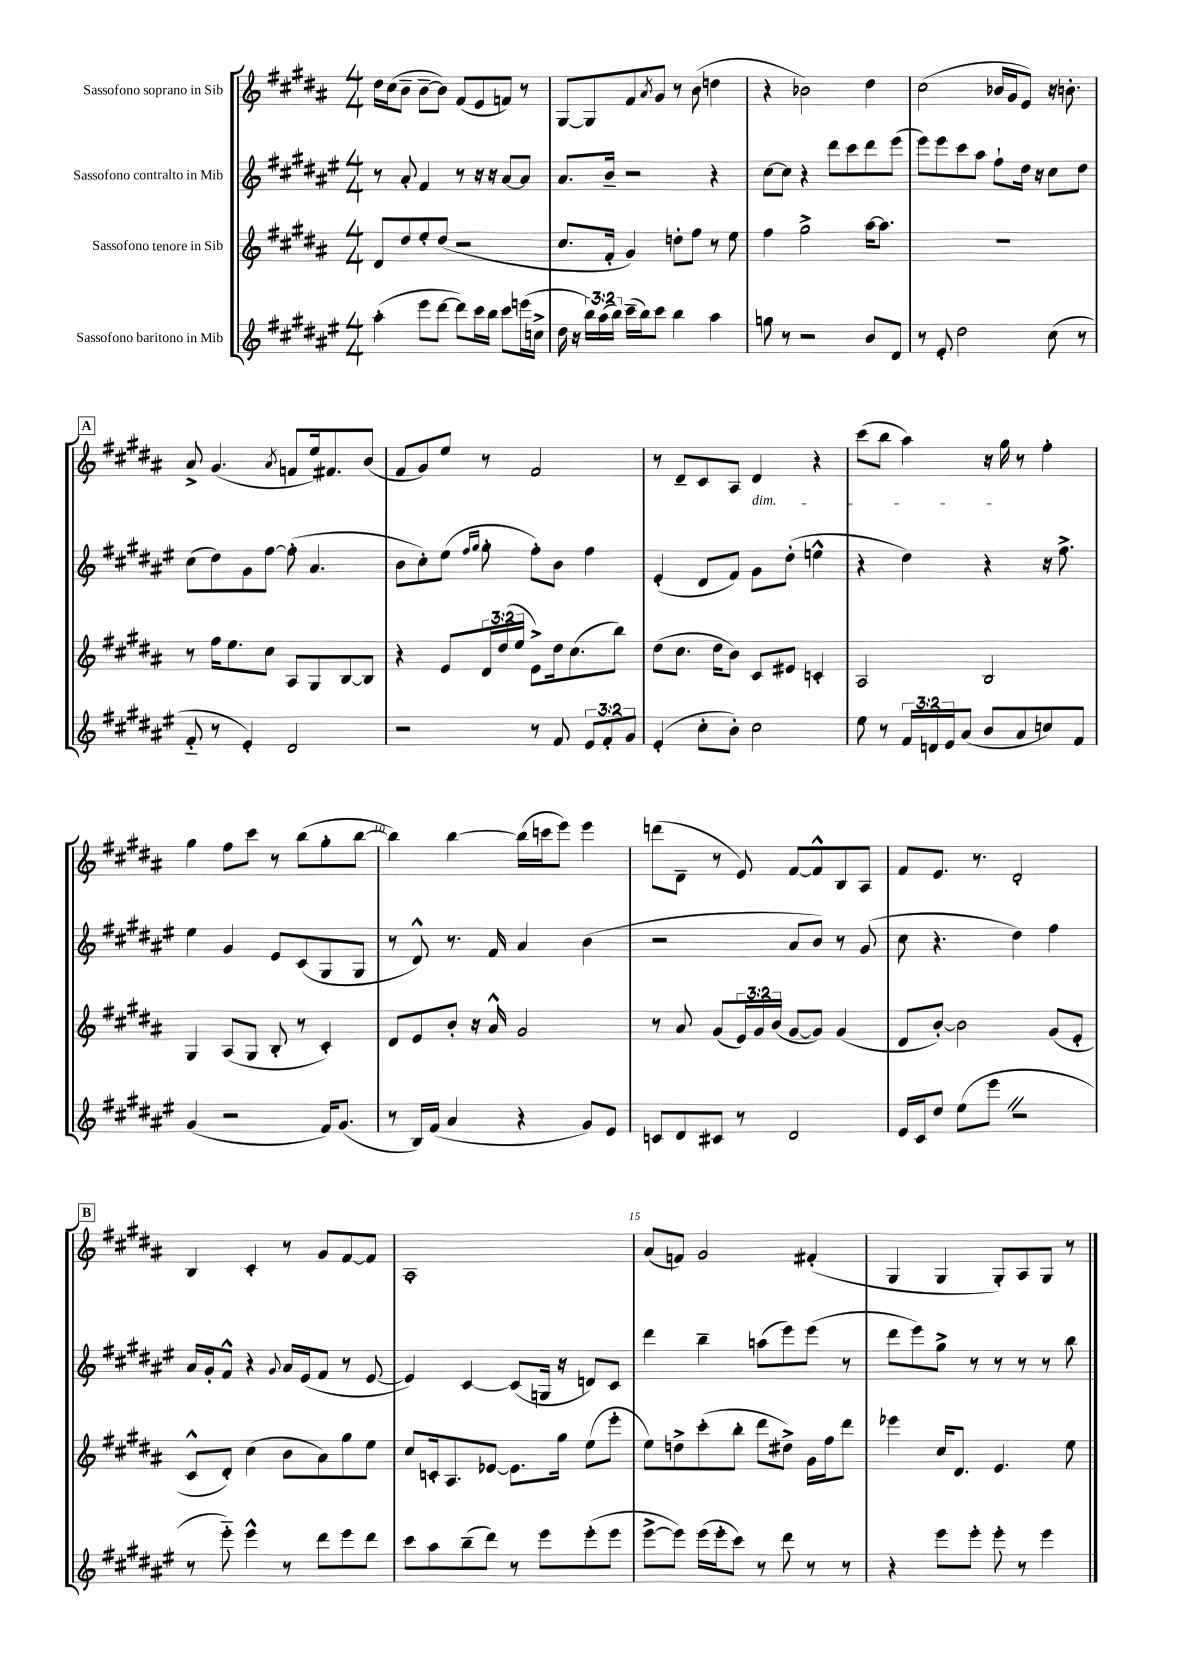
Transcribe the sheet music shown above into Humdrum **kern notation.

**kern	**kern	**kern	**kern
*staff4	*staff3	*staff2	*staff1
*clefG2	*clefG2	*clefG2	*clefG2
*k[f#c#g#d#a#e#]	*k[f#c#g#d#a#]	*k[f#c#g#d#a#e#]	*k[f#c#g#d#a#]
*M4/4	*M4/4	*M4/4	*M4/4
(4aa#'\	8d#/L	8r	16dd#\LL
.	.	.	(16cc#\J
.	8dd#/	8a#'/	8b~\J
8eee#\L	8ee'/	4f#/	[8b~\L
[8ddd#\J	(8dd#/J	.	8b\]J)
8ddd#\]L)	2r	8r	(8f#/L
16ccc#\L	.	16r	8e/
16bb\JJ	.	16r	.
8ccc#\L	.	[8a#/L	8f/J)
(16eee\L	.	8a#/]J	8r
16cc^\JJ	.	.	.
=	=	=	=
16dd#\	8.cc#/L	8.a#/L	[8G#/L
16r	.	.	.
24bb\LL)	.	.	8G#/]
(24aa#\	.	.	.
.	16f#'/Jk	16b~/Jk	.
24bb\JJ)	.	.	.
(16ccc#~\LL	4g#/)	2r	8f#/
16bb\J)	.	.	.
.	.	.	8qa#/
8ccc#\J	.	.	8g#/J
4bb\	8dd'\L	.	8r
.	8ff#\J	.	(8b\
4aa#\	8r	4r	4dd\
.	8ee\	.	.
=	=	=	=
8gg\	4ff#\	[8cc#\L	4r
8r	.	8cc#\]J	.
2r	2gg#^\	4r	2b-\)
.	.	8ddd#\L	.
.	.	8ccc#\	.
8b/L	[16aa#\LK	8ddd#\	4dd#\
.	8.aa#\]J	.	.
8d#/J	.	(8eee#\J	.
=	=	=	=
8r	1r	8eee#\L)	(2cc#\
8e#'/	.	8eee#\	.
2dd#\	.	8ccc#\	.
.	.	8aa#\J	.
.	.	8ff#`\L	16b-/LL
.	.	.	16g#/J
.	.	16dd#\Jk	8e/J)
.	.	16r	.
(8cc#\	.	8cc#\L	16r
.	.	.	8.b'\
8r	.	8dd#\J	.
=	=	=	=
8f#'~/	8r	(8cc#\L	8a#^/
8r	16ff#\LK	8dd#\)	(4.g#/
.	8.ee\	.	.
4e#'/)	.	8g#\	.
.	8cc#\J	[8ff#\J	.
.	.	.	8qa#/
2d#/	8A#/L	(8ff#'\]	8f/L
.	8G#/	4.a#/	16ee/k)
.	.	.	8.f#/
.	[8B/	.	.
.	8B/]J	.	(8b/J
=	=	=	=
2r	4r	8b\L	8f#/L
.	.	8cc#'\)	8g#/)
.	8e/L	(8ee#\J	8ee/J
.	.	16qqff#/LL	.
.	.	16qqgg#/JJ	.
.	24d#/L	8gg#'\	8r
.	(24dd#/	.	.
.	24ee/JJ	.	.
8r	8e^\L)	8ff#'\L)	2f#/
8f#/	16dd#\k	8b\J	.
.	(8.cc#\	.	.
12e#/L	.	4ff#\	.
12f#'/	.	.	.
.	8bb\J)	.	.
12g#/J	.	.	.
=	=	=	=
(4e#'/	(8dd#\L	(4e#'/	8r
.	8.cc#\J	.	8d#~/L
8cc#'\L	.	8d#/L	8c#/
.	16dd#\LK	.	.
8b'\J)	8b\J)	8f#/J)	8A#/J
2cc#\	8c#/L	8g#\L	4d#/
.	8e#/J	(8dd#'\J	.
.	4c'/	4ee^^\	4r
=	=	=	=
8ee#\	2A#/	4r	(8ccc#\L
8r	.	.	8bb\J
24f#/LL	.	4dd#\)	4aa#\)
24d/	.	.	.
24e#/J	.	.	.
(8a#/J	.	.	.
8b/L	2B/	4r	16r
.	.	.	16gg#\
8a#/	.	.	8r
8cc/)	.	16r	4ff#'\
.	.	8.ff#^\	.
8f#/J	.	.	.
=	=	=	=
(4g#/	4G#/	4ee#\	4gg#\
2r	(8A#/L	4g#/	8ff#\L
.	8G#/J	.	8ccc#\J
.	8B'/	8e#/L	8r
.	8r	(8c#/	(8bb\L
16f#/LK)	4c#'/)	8G#/	8gg#'\
(8.g#/J	.	.	.
.	.	8G#/J	[8bb\J
=	=	=	=
8r	8d#/L	8r	4bb\])
16B/LL)	8e/	8d#^^/)	.
(16f#/JJ	.	.	.
4a#/	8b'/J	8.r	[4bb\
.	16r	.	.
.	16a#^^/	16f#/	.
4r	2g#/	4a#/	(16bb\]LL
.	.	.	16ccc\J
.	.	.	8eee\J)
8g#/L)	.	(4b\	4eee\
8e#/J	.	.	.
=	=	=	=
8c/L	8r	2r	(8ddd\L
8d#/	8a#/	.	8d#~\J
8c#/J	(8g#/L	.	8r
8r	24e/L)	.	8e/)
.	24g#/	.	.
.	(24b/JJ	.	.
2d#/	[8g#/L	8a#/L	[8f#/L
.	8g#/]J)	8b/J)	8f#^^/]
.	(4g#/	8r	8B/
.	.	(8g#/	8A#/J
=	=	=	=
16e#/LL	8d#/L	8cc#\	8f#/L
16c#/J	.	.	.
8dd#/J	[8b'/J)	4.r	8.e/J
(8ee#\L	2b\]	.	.
.	.	.	8.r
8eee#\J	.	.	.
2r	.	4dd#\)	2d#'/
.	(8g#/L	4ff#\	.
.	8e'/J	.	.
=	=	=	=
8r	8c#^^/L	16a#/LL	4B/
.	.	16g#'/J	.
8eee#'~\)	8d#'/J)	8f#^^/J	.
4eee#^^\	(4cc#\	4r	4c#'/
.	.	8qqg#/	.
8r	8b\L	16a#/LL	8r
.	.	(16e#/J	.
8ddd#\L	8a#\)	8f#/J	8g#/L
8eee#\	8gg#\	8r	[8f#/
8ddd#\J	8ee\J	[8e#/	8f#/]J
=	=	=	=
8ccc#\L	8cc#/L	4e#/])	1A#'
8aa#\	16c'/k	.	.
.	8.A#/	.	.
(8bb~\	.	[4c#/	.
8ddd#\J)	[8e-/J	.	.
8r	8.e-\]L	(8c#/]L	.
8eee#\L	.	16G/Jk	.
.	16gg#\Jk	16r	.
(8eee#'\	(8ee\L	8d/L)	.
8eee#\J	8eee'\J	8c#/J	.
=	=	=	=
[8eee#^\L	8ee\L)	4ddd#\	(8a#/L
8eee#\]J)	8dd^\	.	8f/J)
(16eee#\LL	(8ccc#'\	4bb~\	2g#/
16eee#'\J	.	.	.
8ccc#\J)	8bb'\J	.	.
8r	8ddd#\L	(8aa\L	.
8ddd#\	8dd#^\J)	8eee#\)	.
8r	16g#\LL	(8eee#\J	(4f#'/
.	16ff#\J	.	.
8r	8ddd#\J	8r	.
=	=	=	=
4r	4eee-\	8ddd#\L	4G#/
.	.	8eee#\)	.
8eee#\L	16cc#/LK	8gg#^\J	4G#/
.	8.d#/J	.	.
8eee#'\J	.	8r	.
8eee#'\	4.e/	8r	8G#'/L)
8r	.	8r	8A#/
4eee#\	.	8r	8G#/J
.	8ee\	8bb\	8r
==	==	==	==
*-	*-	*-	*-
